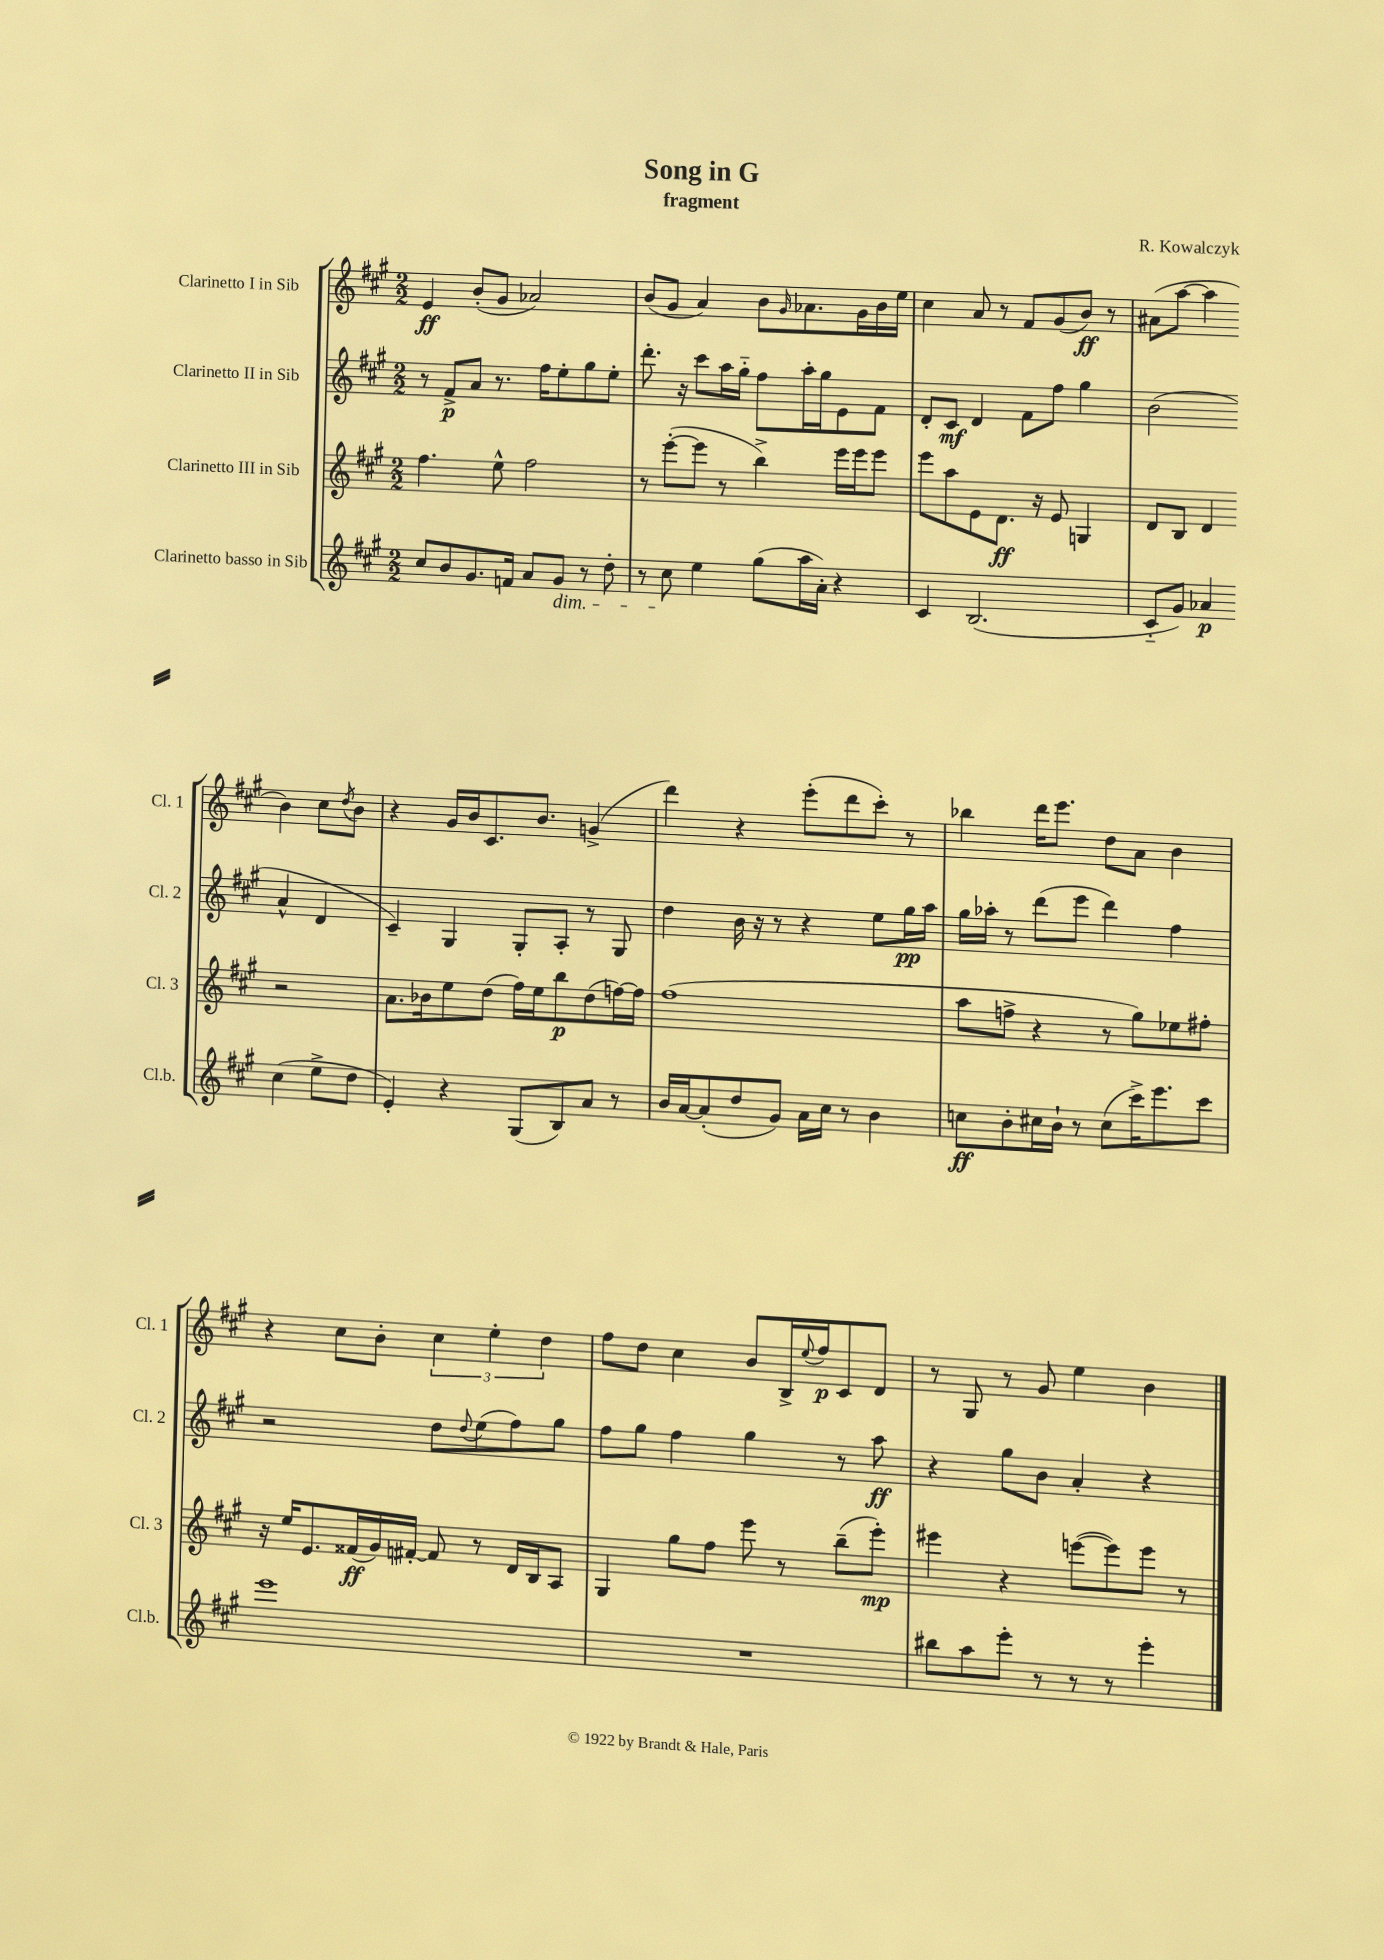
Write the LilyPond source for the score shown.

\header { title = "Song in G" composer = "R. Kowalczyk" subtitle = "fragment" }
<<
\new StaffGroup <<
\new Staff = "s0" \with { instrumentName = "Clarinetto I in Sib" shortInstrumentName = "Cl. 1" } {
    \clef treble \key a \major \numericTimeSignature \time 2/2
    e'4\ff b'8-.( gis'8 aes'2) |
    b'8( gis'8 a'4) b'8 \grace { gis'16 } aes'8. gis'16 b'16 e''16 |
    cis''4 a'8 r8 fis'8 gis'8( b'8\ff) r8 |
    ais'8( a''8~ a''4 b'4) cis''8 \acciaccatura { d''8 } b'8 |
    r4 gis'16 b'16 cis'8. b'8. g'4->( |
    d'''4) r4 e'''8-.( d'''8 cis'''8-.) r8 |
    bes''4 d'''16 e'''8. d''8 a'8 b'4 |
    r4 cis''8 b'8-. \tuplet 3/2 { cis''4 e''4-. d''4 } |
    fis''8 d''8 cis''4 b'8 b16-> \appoggiatura { e''8 } fis''16\p cis'8 d'8 |
    r8 gis8 r8 gis'8 e''4 b'4 \bar "|." |
}
\new Staff = "s1" \with { instrumentName = "Clarinetto II in Sib" shortInstrumentName = "Cl. 2" } {
    \clef treble \key a \major \numericTimeSignature \time 2/2
    r8 fis'8->\p a'8 r8. fis''16 e''8-. gis''8 e''8-. |
    d'''8.-. r16 cis'''8 a''16 gis''16-_ fis''8 a''16-. gis''16 e'8 fis'8 |
    d'8-. cis'8\mf d'4 fis'8 fis''8 gis''4 |
    b'2( a'4-^ d'4 |
    cis'4--) gis4 gis8-. a8-. r8 gis8 |
    d''4 b'16 r16 r8 r4 e''8 gis''16\pp a''16 |
    gis''16 aes''16-. r8 d'''8( e'''8 d'''4) fis''4 |
    r2 d''8 \appoggiatura { d''8 } e''8( fis''8) gis''8 |
    fis''8 gis''8 fis''4 gis''4 r8 a''8\ff |
    r4 gis''8 b'8 a'4-. r4 \bar "|." |
}
\new Staff = "s2" \with { instrumentName = "Clarinetto III in Sib" shortInstrumentName = "Cl. 3" } {
    \clef treble \key a \major \numericTimeSignature \time 2/2
    fis''4. e''8-^ fis''2 |
    r8 e'''8~-.( e'''8 r8 b''4->) e'''16 e'''16 e'''8 |
    e'''8 a''8 e'8 d'8.\ff r16 e'8 g4 |
    d'8 b8 d'4 r2 |
    a'8. bes'16 e''8 d''8( fis''16) e''16 b''8\p d''8( f''16~) f''16 |
    fis''1( |
    a''8 f''8-> r4 r8 gis''8) ees''8 fis''8-. |
    r16 e''16 e'8. fisis'16\ff( gis'16) fis'16~-. fis'8 r8 d'16 b16 a8 |
    gis4 gis''8 fis''8 e'''8 r8 b''8--( e'''8-.\mp) |
    eis'''4 r4 e'''8~( e'''8) e'''8 r8 \bar "|." |
}
\new Staff = "s3" \with { instrumentName = "Clarinetto basso in Sib" shortInstrumentName = "Cl.b." } {
    \clef treble \key a \major \numericTimeSignature \time 2/2
    cis''8 b'8 gis'8. f'16 a'8 gis'8\dim r8 d''8-. |
    r8 cis''8\! e''4 gis''8( a''16 a'16-.) r4 |
    cis'4 b2.( |
    cis'8-_ gis'8) aes'4\p cis''4( e''8-> d''8 |
    e'4-.) r4 gis8( b8) a'8 r8 |
    b'16 a'16~ a'8-.( d''8 gis'8) a'16 cis''16 r8 b'4 |
    c''8\ff b'8-. cis''16 b'16-! r8 cis''8( cis'''16->) e'''8. cis'''8 |
    e'''1 |
    R1 |
    bis''8 a''8 e'''8-. r8 r8 r8 e'''4-. \bar "|." |
}
>>
>>
\layout { \context { \Score \remove "Bar_number_engraver" } }
